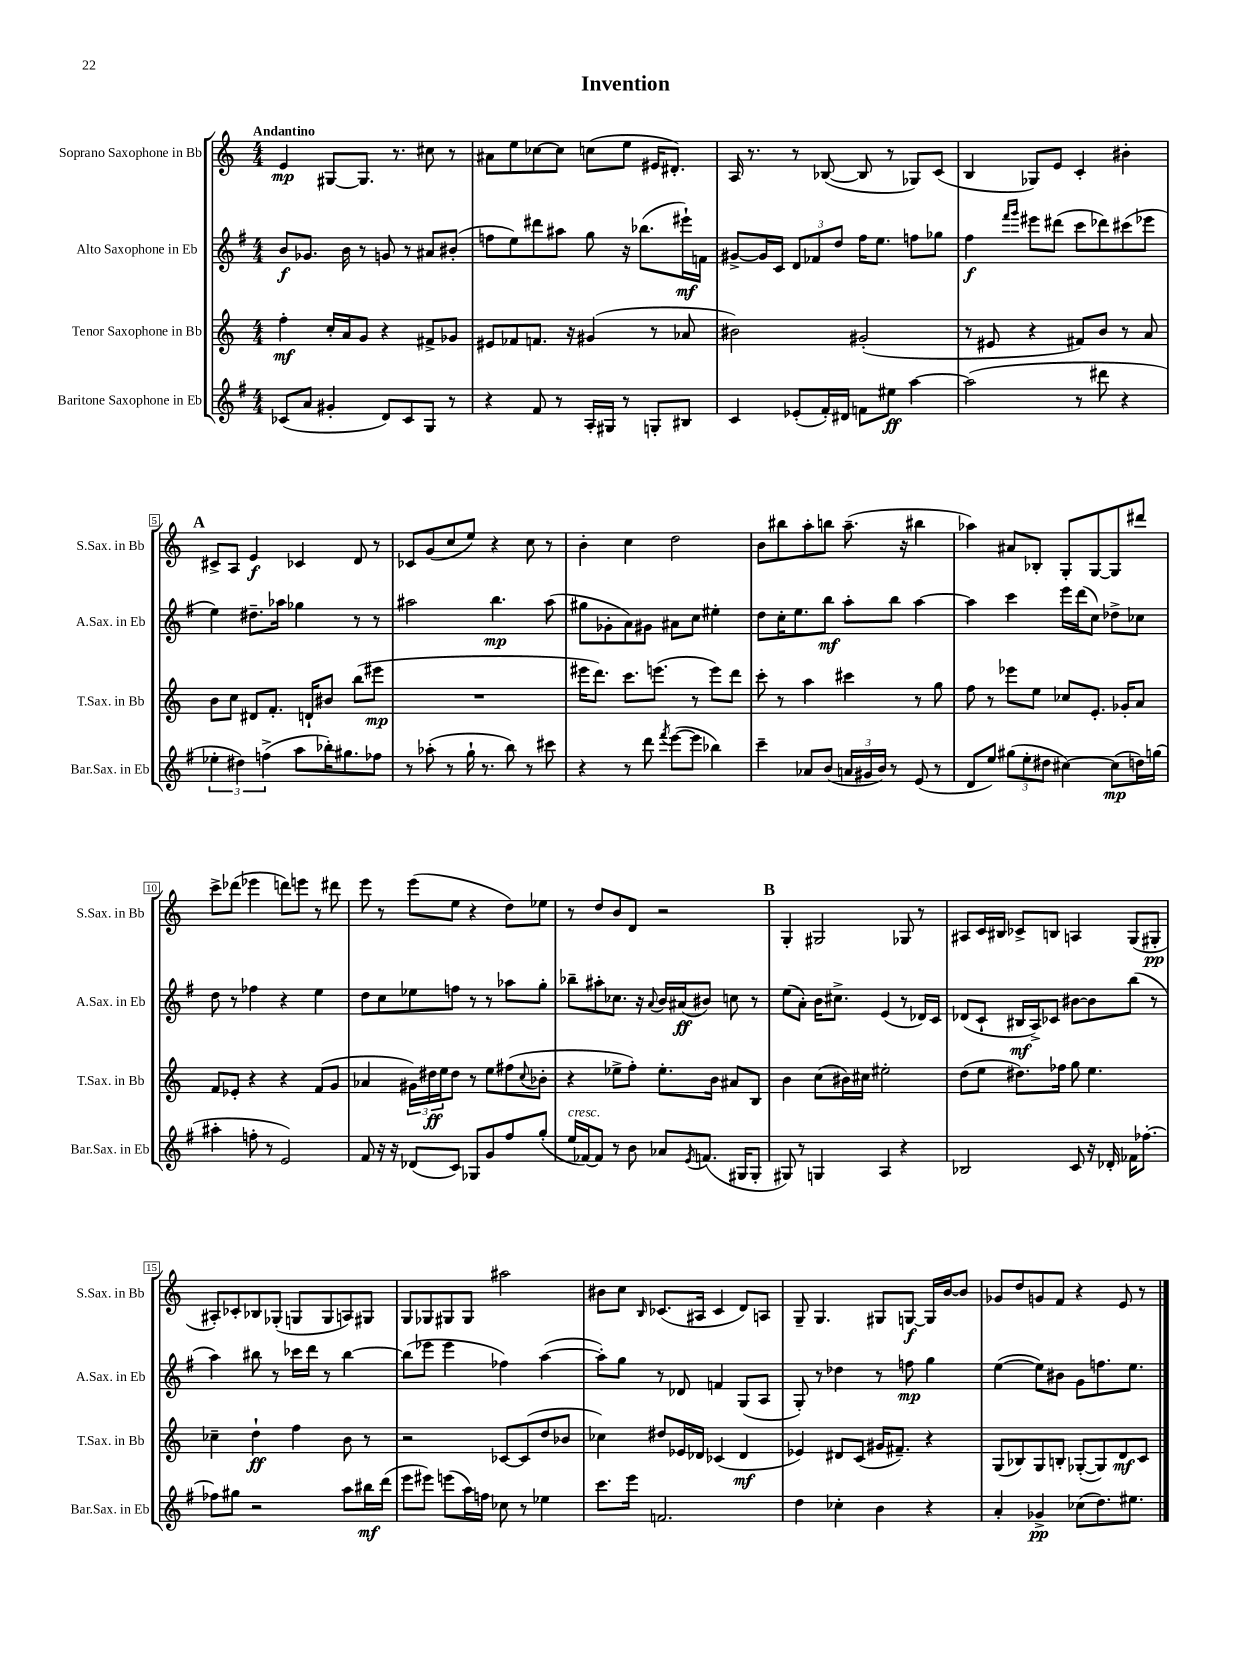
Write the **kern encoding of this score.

**kern	**kern	**kern	**kern
*staff4	*staff3	*staff2	*staff1
*clefG2	*clefG2	*clefG2	*clefG2
*k[f#]	*k[]	*k[f#]	*k[]
*M4/4	*M4/4	*M4/4	*M4/4
(8c-	4ff'	8b	4e
8a	.	8.g-	.
4g#'	16cc'	.	[8G#
.	16a	16b	.
.	8g	8r	8.G#]
8d)	4r	8g	.
.	.	.	8.r
8c-	.	8r	.
8G	8f#^	8a#	8cc#
8r	8g-	(8b#'	8r
=	=	=	=
4r	8e#	8ff	8a#
.	8f-	8ee)	8ee
8f#	8.f	8ddd#	[8cc-
8r	.	8aa#	8cc-]
.	16r	.	.
16A'	(4g#	8gg	(8cc
16G#	.	.	.
8r	.	16r	8ee
.	.	(8.bb-	.
8G'	8r	.	16e#
.	.	.	8.d#')
8B#	8a-	16eee#`)	.
.	.	16f	.
=	=	=	=
4c	2b#)	[8g#^	16A
.	.	.	8.r
.	.	16g#]	.
.	.	16c	.
(8e-'	.	12d	8r
.	.	12f-	.
16f#')	.	.	([8B-
.	.	12dd	.
16d#	.	.	.
8f	(2g#'	16ff#	8B-]
.	.	8.ee	.
8ee#	.	.	8r
[4aa	.	8ff	8G-)
.	.	8gg-	(8c
=	=	=	=
(2aa]	8r	4ff#	4B
.	8e#	.	.
.	.	16qqfff#	.
.	.	16qqggg	.
.	4r	8eee#	8G-)
.	.	(8ddd#	8e
8r	8f#)	8ccc	4c'
8ddd#	8b	8ddd-)	.
4r	8r	(8ccc#	4b#'
.	8a	8eee-	.
=	=	=	=
6ee-'	8b	4ee)	8c#^
.	8cc	.	8A
6dd#)	.	.	.
.	8d#	8.dd#~	4e
(6ff^	.	.	.
.	8.f'	.	.
.	.	16aa-	.
8aa	.	4gg-	4c-
.	16d`	.	.
16bb-')	8b#	.	.
8.gg#	.	.	.
.	(8bb	8r	8d
8ff-	8eee#	8r	8r
=	=	=	=
8r	1r	2aa#	8c-
(8aa-'	.	.	(8g
8r	.	.	8cc
16gg`	.	.	8ee)
8.r	.	.	.
.	.	4.bb	4r
8bb)	.	.	.
8r	.	.	8cc
8ccc#	.	(8aa#	8r
=	=	=	=
4r	16eee#	8gg#	4b'
.	8.ddd)	.	.
.	.	8g-'	.
8r	8.ccc	8a)	4cc
8ddd	.	8g#	.
.	(8.eee	.	.
8qfff#	.	.	.
([8eee	.	8a#	2dd
8eee]	8r	8cc	.
4bb-)	8eee)	4ee#'	.
.	8ddd	.	.
=	=	=	=
4ccc~	8ccc'	8dd	8b
.	8r	16cc'	8bb#
.	.	8.ee	.
8a-	4aa	.	8aa'
(8b	.	8bb	8bb
24a	4ccc#	8aa'	(8.aa~
24g#	.	.	.
24b)	.	.	.
8r	.	8bb	.
.	.	.	16r
(8e	8r	[4aa	4bb#
8r	8gg	.	.
=	=	=	=
8d	8ff	4aa]	4aa-)
8ee)	8r	.	.
(12gg#	8eee-	4ccc	8a#
12ee'	.	.	.
.	8ee	.	8B-'
12dd#	.	.	.
[4cc#)	8cc-	16eee	8G'
.	.	(16ddd	.
.	8.e'	8cc)	[8G
(8cc#]	.	8dd-^	8G]
.	16g-'	.	.
16dd)	8a	8cc-	8ddd#
(16gg	.	.	.
=	=	=	=
4aa#'	8f	8dd	8ccc^
.	8e-'	8r	(8ddd-
8ff'	4r	4ff-	4eee-
8r	.	.	.
2e)	4r	4r	8ddd)
.	.	.	8eee
.	(8f	4ee	8r
.	8g	.	8ddd#
=	=	=	=
8f#	4a-	8dd	8eee
16r	.	8cc	8r
16r	.	.	.
(8d-	24g#)	8ee-	(8eee
.	24dd#	.	.
.	24ee	.	.
8c)	8dd#	8ff	8ee
8G-	8r	8r	4r
8g	8ee	8r	.
8ff#	(8ff#	8aa-	8dd)
.	8qqcc	.	.
(8gg'	8b-'	8gg'	8ee-
=	=	=	=
16ee	4r	8bb-~	8r
[16f-)	.	.	.
8f-]	.	8aa#'	8dd
8r	8ee-^	8.cc-	8b
8b	8ff')	.	8d
.	.	16r	.
.	.	8qqa	.
8a-	8.ee-'	16b	2r
.	.	(16a#	.
8qe	.	.	.
(8.f	.	8b#)	.
.	16b	.	.
.	8a#	8cc	.
16G#	.	.	.
8G#'	8B	8r	.
=	=	=	=
8G#)	4b	(8ee	4G'
8r	.	8a')	.
4G	(8cc	16b	2G#
.	.	8.cc#^	.
.	16b#)	.	.
.	16cc#	.	.
4A	2ee#'	(4e	.
4r	.	8r	8G-
.	.	16d-)	8r
.	.	16c	.
=	=	=	=
2B-	(8dd	(8d-	8A#
.	8ee	8c`	16c
.	.	.	16B#
.	8.dd#)	16B#	8c-^
.	.	16A^)	.
.	.	8c-	8B
.	16ff-	.	.
8c	8gg	[8b#	4A
16r	4.ee	8b#]	.
16d-'	.	.	.
16f-	.	(8bb	(8G
[8.ff-'	.	.	.
.	.	8r	8G#'
=	=	=	=
8ff-]	4cc-~	4aa)	8A#')
8gg#	.	.	8c-'
2r	4dd`	8bb#	8B-
.	.	8r	(8G-'
.	4ff	16ccc-	8G
.	.	16ddd	.
.	.	8r	8G
8aa	8b	[4bb#	8A)
16bb#	8r	.	8G#
(16ddd	.	.	.
=	=	=	=
8eee	2r	(8bb#]	8G
8eee#)	.	8eee-	8G-
(8eee	.	4eee-	8G#
16aa)	.	.	8G#
16ff	.	.	.
8cc-	[8c-	4ff-)	2aa#
8r	(8c-]	.	.
4ee-	8dd	([4aa	.
.	8b-	.	.
=	=	=	=
8.ccc	4cc-)	8aa'])	8b#
.	.	8gg	8cc
16eee	.	.	.
.	.	.	16qqB
2.f	8dd#	8r	(8.c-
.	16e-	8d-	.
.	16d-	.	16A#
.	(4c-	4f	4c-
.	4d-	(8G	8d)
.	.	8A	8A
=	=	=	=
4dd	4e-)	8G')	8G~
.	.	8r	4.G
4cc-'	8d#	4dd-	.
.	(8c	.	.
4b	16g#	8r	8G#
.	8.f#~)	.	.
.	.	8ff	[8G
4r	4r	4gg	16G]
.	.	.	[16b
.	.	.	8b]
=	=	=	=
4a'	(8G	([4ee	8g-
.	8B-)	.	8dd
4g-^	8G	8ee])	8g
.	8B'	8b#	8f
(8cc-	([8G-'	8g	4r
8.dd)	8G-])	8.ff	.
.	8d	.	8e
8.ee#	.	8.ee	.
.	8c	.	8r
==	==	==	==
*-	*-	*-	*-
